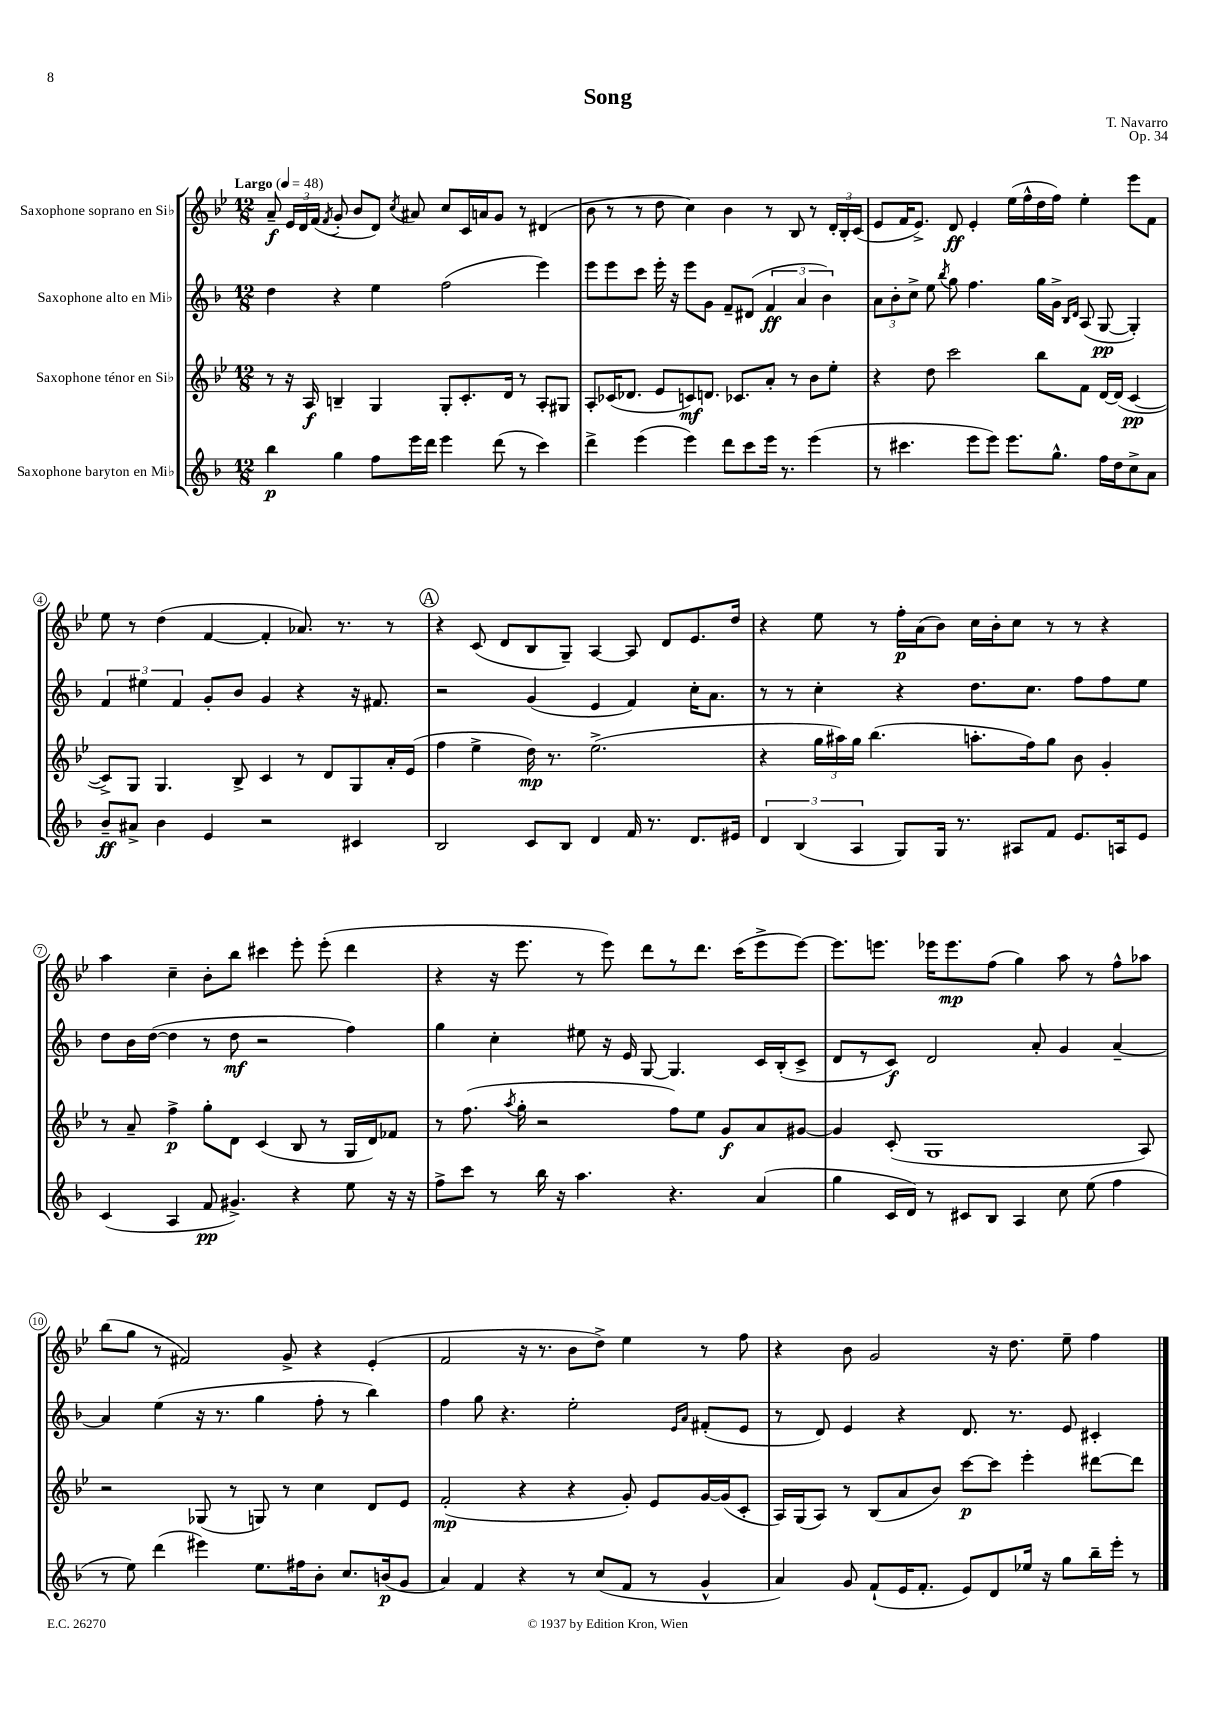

**kern	**kern	**kern	**kern
*staff4	*staff3	*staff2	*staff1
*clefG2	*clefG2	*clefG2	*clefG2
*k[b-]	*k[b-e-]	*k[b-]	*k[b-e-]
*M12/8	*M12/8	*M12/8	*M12/8
*MM48	*MM48	*MM48	*MM48
4bb-	8r	4dd	8a~
.	16r	.	24e-
.	.	.	24d
.	16A	.	.
.	.	.	(24f
.	.	.	8qf
4gg	4B~	4r	8g'
.	.	.	8b-
8ff	4G	4ee	8d)
.	.	.	8qcc
16eee	.	.	8a#
16ddd	.	.	.
4eee	8G'	(2ff	8cc
.	8.c'	.	16c
.	.	.	16a
(8ddd	.	.	8g
.	16d	.	.
8r	8r	.	8r
4ccc)	8A'	4eee)	(4d#
.	8G#	.	.
=	=	=	=
4ddd^	8A'	8eee	8b-
.	(16c-	8eee	8r
.	8.d-	.	.
(4eee	.	8ccc	8r
.	8e-	16eee'	8dd
.	.	16r	.
4eee)	8c)	8eee	4cc)
.	8.d	8g	.
8ddd	.	8f~	4b-
.	8.c-	.	.
8ccc	.	(8d#	.
16eee	8a'	6f	8r
8.r	.	.	.
.	8r	.	8B-
.	.	6a	.
(4eee	8b-	.	8r
.	.	6b-)	.
.	8ee-'	.	24d'
.	.	.	24B-'
.	.	.	(24c
=	=	=	=
8r	4r	12a	8e-
.	.	12b-'	.
4.ccc#	.	.	16f
.	.	12cc^	.
.	.	.	8.e-^)
.	8dd	8ee	.
.	.	8qbb-	.
.	2ccc	8gg	8d
8eee	.	4.ff	4e-'
8eee)	.	.	.
8.eee	.	.	(16ee-
.	.	.	16ff^^
.	8bb-	16gg	16dd
8.gg^^	.	16g^	16ff)
.	.	16qqB-	.
.	.	16qqd	.
.	8f	(8A	4ee-'
16ff	[16d	[8G	.
16dd	(16d]	.	.
8cc^	[4c	4G'])	8eee-
8a	.	.	8f
=	=	=	=
8b-~	8c^])	6f	8ee-
8a#^	8G	.	8r
.	.	6ee#	.
4b-	4.G	.	(4dd
.	.	6f	.
4e	.	8g'	[4f
.	8B-^	8b-	.
2r	4c	4g	4f']
.	8r	4r	8.a-)
.	8d	.	.
.	.	.	8.r
4c#	8G	16r	.
.	.	8.f#	.
.	16a'	.	8r
.	(16e-	.	.
=	=	=	=
2B-	4ff	2r	4r
.	4ee-^	.	(8c
.	.	.	8d
8c	16dd)	(4g	8B-
.	8.r	.	.
8B-	.	.	8G~)
4d	(2.ee-^	4e	[4A
16f	.	4f)	8A]
8.r	.	.	.
.	.	.	8d
8.d	.	16cc'	8.e-
.	.	8.a	.
16e#	.	.	16dd
=	=	=	=
6d	4r	8r	4r
.	.	8r	.
(6B-	.	.	.
.	24gg	4cc'	8ee-
.	24aa#)	.	.
6A	24gg	.	.
.	(4.bb-	.	8r
8G)	.	4r	16ff'
.	.	.	(16a
16G	.	.	8b-)
8.r	.	.	.
.	8.aa'	8.dd	16cc
.	.	.	16b-'
8A#	.	.	8cc
.	16ff)	8.cc	.
8f	8gg	.	8r
8.e	8b-	8ff	8r
.	4g'	8ff	4r
16A	.	.	.
8e	.	8ee	.
=	=	=	=
(4c	8r	8dd	4aa
.	8a~	16b-	.
.	.	([16dd	.
4A	4ff^	4dd]	4cc~
8f	8gg'	8r	8b-'
4.g#^)	8d	8dd	8bb-
.	(4c	2r	4ccc#
4r	8B-	.	8eee-'
.	8r	.	(8eee-'
8ee	16G	4ff)	4ddd
.	16d)	.	.
16r	8f-	.	.
16r	.	.	.
=	=	=	=
8ff^	8r	4gg	4r
8ccc	(8.ff	.	.
8r	.	4cc'	16r
.	8qaa	.	.
.	16gg'	.	8.eee-
16bb-	2r	.	.
16r	.	.	.
4.aa	.	8ee#	8r
.	.	16r	8eee-)
.	.	16e	.
.	.	[8G	8ddd
4.r	8ff)	4.G]	8r
.	8ee-	.	8.ddd
.	8g	.	.
.	.	.	(16ccc
(4a	8a	16c	8eee-^
.	.	(16B-'	.
.	[8g#	8c^	[8eee-)
=	=	=	=
4gg	4g#]	8d	8.eee-]
.	.	8r	.
.	.	.	8.eee
16c	(8c'	8c)	.
16d)	.	.	.
8r	1G	2d	16eee-
.	.	.	8.eee-
8c#	.	.	.
8B-	.	.	(8ff
4A	.	.	4gg)
.	.	8a'	.
8cc	.	4g	8aa
(8ee	.	.	8r
4ff	.	[4a~	8ff^^
.	8A)	.	8aa-
=	=	=	=
8r	2r	4a]	(8bb-
8ee)	.	.	8gg
(4ddd	.	(4ee	8r
.	.	.	2f#)
4eee#)	(8G-	16r	.
.	.	8.r	.
.	8r	.	.
8.ee	8G)	4gg	.
.	8r	.	8g^
16ff#	.	.	.
8b-'	4cc	8ff'	4r
8.cc	.	8r	.
.	8d	4bb-)	(4e-'
(16b	.	.	.
8g	8e-	.	.
=	=	=	=
4a)	(2f'	4ff	2f
4f	.	8gg	.
.	.	4.r	.
4r	4r	.	16r
.	.	.	8.r
8r	4r	2ee'	8b-
(8cc	.	.	8dd^)
8f	8g')	.	4ee-
8r	8e-	.	.
.	.	16qqe	.
.	.	16qqa	.
4g^^	[16g	(8f#'	8r
.	(16g]	.	.
.	8c'	8e	8ff
=	=	=	=
4a)	16A)	8r	4r
.	(16G	.	.
.	8A)	8d)	.
8g	8r	4e	8b-
(8f`	(8B-	.	2g
16e	8a	4r	.
8.f'	.	.	.
.	8b-)	.	.
8e)	[8ccc	8.d	.
8d	8ccc]	.	16r
.	.	8.r	8.dd
16ee-	4eee-'	.	.
16r	.	.	.
8gg	.	8e	8ee-~
16bb-~	[8ddd#	4c#'	4ff
16eee'	.	.	.
8r	8ddd#]	.	.
==	==	==	==
*-	*-	*-	*-
